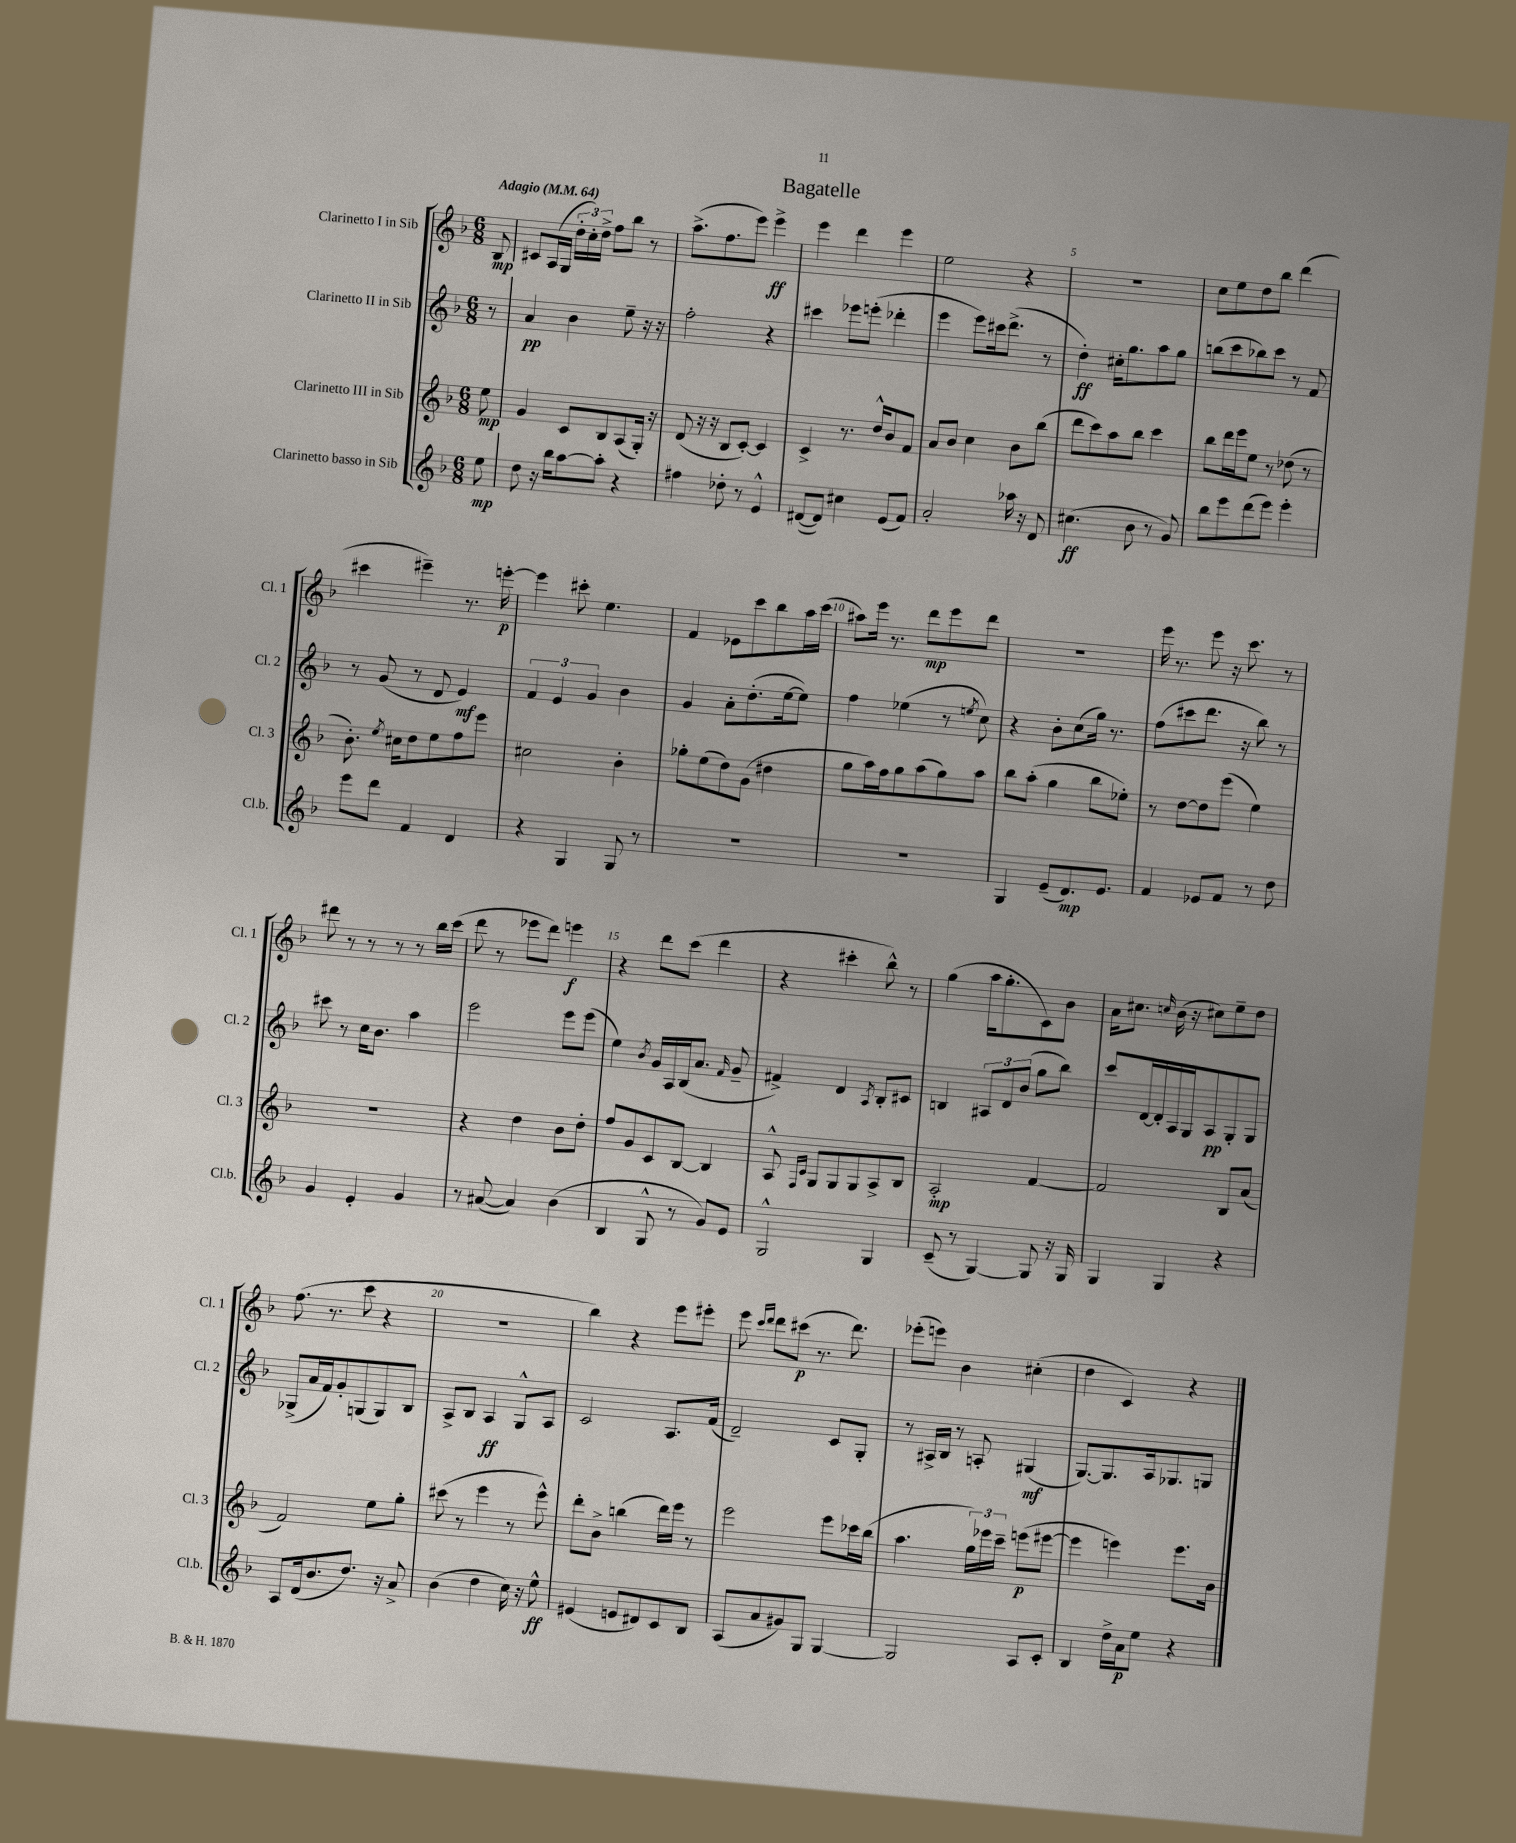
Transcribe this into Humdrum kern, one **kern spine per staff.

**kern	**kern	**kern	**kern
*staff4	*staff3	*staff2	*staff1
*clefG2	*clefG2	*clefG2	*clefG2
*k[b-]	*k[b-]	*k[b-]	*k[b-]
*M6/8	*M6/8	*M6/8	*M6/8
*MM64	*MM64	*MM64	*MM64
8ee\	8ee\	8r	8B-/
=	=	=	=
8dd\	4g/	4a/	8c#/L
16r	.	.	(16A/L
16bb-\LK	.	.	16G/JJ
[8aa\	8c/L	4b-\	24dd'\LL
.	.	.	24cc'\)
.	.	.	24dd^\JJ
8aa'\]J	8B-/	.	8ff\L
4r	(8A/	8ee~\	8bb-\J
.	16G'/Jk)	16r	8r
.	16r	16r	.
=	=	=	=
4ff#\	(8d/	2ff'\	(8.aa^\L
.	16r	.	.
.	16r	.	8.ff\
8dd-'\	8B-/L	.	.
8r	[8c'/J)	.	8eee\J)
4e^^/	4c/]	4r	4eee^\
=	=	=	=
([8d#/L	4c^/	4ccc#\	4eee\
8d#/]J)	.	.	.
4cc#\	8.r	8eee-\L	4ddd\
.	.	(8eee'\J	.
.	16dd^^/LK	.	.
(8e/L	8b-/	4ddd-'\	4eee\
8f/J)	8f/J	.	.
=	=	=	=
2a'/	8a/L	4eee\	2ee\
.	8b-/J	.	.
.	4cc\	8eee\L)	.
.	.	16ccc#\k	.
.	.	(8.ddd^\J	.
16aa-\	8b-\L	.	4r
16r	.	.	.
8d/	(8bb-\J	8r	.
=	=	=	=
(4.cc#\	8ddd\L	4dd'\)	2.r
.	8ccc\)	.	.
.	8aa\	16cc#'\LK	.
.	.	8.gg\	.
8b-\	8bb-\J	.	.
8r	4ccc\	8aa\	.
8g/)	.	8gg\J	.
=	=	=	=
8bb-\L	8bb-\L	(8bb\L	8cc\L
8eee\	16ddd\L	8ccc\	8ee\
.	16eee\J	.	.
(8ddd\	8ee\J	8bb-\)	8dd\
8eee\J)	8r	8ccc\J	8bb-\J
4eee'\	(8dd-\	8r	(4ddd\
.	8r	8f/	.
=	=	=	=
8eee\L	8.b-'\)	8r	4ccc#\
8ddd\J	.	(8g/	.
.	8qee/	.	.
.	16cc#\LK	.	.
4f/	8dd\	8r	4eee#~\)
.	8ee\	8d/	.
4d/	8ff\	4e/)	8.r
.	8eee\J	.	.
.	.	.	[16eee'\
=	=	=	=
4r	2cc#\	6f/	4eee\]
.	.	6e/	.
4G/	.	.	8ccc#'\
.	.	6g/	.
.	.	.	4.ee\
8G/	4b-'\	4b-\	.
8r	.	.	.
=	=	=	=
2.r	8gg-'\L	4g/	4f/
.	(8ee\	.	.
.	8dd\)	8a'\L	8e-\L
.	(8g\J	(8.dd'\	8ccc\
.	4dd#\	.	8bb-\
.	.	[16ee\k	.
.	.	8ee\]J)	16aa\L
.	.	.	(16ccc\JJ
=	=	=	=
2.r	8gg\L	4ff\	8aa#\L)
.	16aa\L)	.	16eee\Jk
.	16ff\J	.	8.r
.	8gg\	(4ee-\	.
.	(8aa\	.	8ddd\L
.	8gg\)	8r	8eee\
.	.	8qee/	.
.	8aa\J	8cc\)	8ddd\J
=	=	=	=
4G/	8bb-\L	4r	2.r
.	(8aa'\J	.	.
(8e~/L	4gg\	8b-'\L	.
8.d/)	.	(8cc\	.
.	8bb-\L	16gg\Jk)	.
8.e/J	.	8.r	.
.	8ee-'\J)	.	.
=	=	=	=
4f/	8r	(8ff\L	16eee\
.	.	.	8.r
.	[8dd\L	8ccc#\	.
8e-/L	8dd\]	8.ddd\J	8eee\
8f/J	(8eee\J	.	16r
.	.	16r	8.ccc\
8r	4ee\)	8bb-\)	.
8dd\	.	8r	8r
=	=	=	=
4g/	2.r	8ccc#\	8ddd#\
.	.	8r	8r
4e'/	.	16cc\LK	8r
.	.	8.b-\J	.
.	.	.	8r
4g/	.	4aa\	8r
.	.	.	16bb-\LL
.	.	.	(16ccc\JJ
=	=	=	=
8r	4r	2eee\	8ddd\
([8a#/	.	.	8r
4a#/])	4dd\	.	8eee-\L
.	.	.	8ddd\J)
(4b-\	8b-\L	8eee\L	4eee\
.	8dd'\J	(8eee\J	.
=	=	=	=
4B-/	8ff/L	4ee\)	4r
.	8g/	.	.
.	.	8qb-/	.
8G^^/	8c/	16g/LL	8ddd\L
.	.	16A/	.
8r	[8B-/J	(16B-/J	(8ccc\J
.	.	8.a/J	.
8g/L)	4B-/]	.	4ddd\
.	.	16qqf/	.
8e/J	.	8g~/	.
=	=	=	=
2G^^/	8A^^/	4f#^/)	4r
.	16qqF/LL	.	.
.	16qqc/JJ	.	.
.	8G/L	.	.
.	8G/	4d/	4ccc#'\
.	8G/	.	.
.	.	8qA/	.
4G/	8A^/	8B-'/L	8bb-^^\)
.	8B-/J	8c#/J	8r
=	=	=	=
(8c~/	2A'/	4B/	(4gg\
8r	.	.	.
[4G/)	.	12A#/L	16aa\LK
.	.	.	8.gg'\
.	.	12d/	.
.	.	(12b-/J	.
8G/]	[4f/	8gg\L	8c\)
16r	.	8bb-\J)	8b-\J
16G/	.	.	.
=	=	=	=
4G/	2f/]	8ccc/L	16a\LK
.	.	.	8.cc#\J
.	.	[16d/L	.
.	.	16d'/]	.
.	.	.	16qqcc/
4G/	.	16A/	(16b-\
.	.	16G/J	16r
.	.	8A/	8cc#\L)
4r	8B-/L	8G'/	8ee~\
.	(8a/J	8G/J	8dd\J
=	=	=	=
8A/L	2f/)	(8G-^/L	(8.ff\
(16d/k	.	16a/L	.
8.b-/	.	16f/J)	8.r
.	.	8g'/	.
8.dd/J)	.	(8G/	8ccc\
.	8ee\L	8G/)	4r
16r	.	.	.
8a^/	8gg'\J	8B-/J	.
=	=	=	=
(4b-\	(8ccc#\	8A^/L	2.r
.	8r	8B-/J	.
4dd\	4eee\	4A/	.
16cc\)	8r	8G^^/L	.
16r	.	.	.
8ee^^\	8eee^^\)	8A/J	.
=	=	=	=
(4e#/	8ddd'\L	2c/	4bb-\)
.	8b-^\J	.	.
8e/L	(4bb\	.	4r
8d#/)	.	.	.
8c/	16ddd\LL)	8.A/L	8eee\L
.	16eee\JJ	.	.
8B-/J	8r	.	8eee#'\J
.	.	(16f/Jk	.
=	=	=	=
(8A/L	2eee\	2d~/)	8eee\
.	.	.	16qqccc/LL
.	.	.	16qqddd/JJ
8a/	.	.	8ddd\L
8g#/)	.	.	(8ccc#\J
8G/J	.	.	8.r
[4G/	8eee\L	8c/L	.
.	.	.	8.ddd\)
.	16ccc-\L	8G'/J	.
.	(16bb-\JJ	.	.
=	=	=	=
2G/]	4.aa\	8r	(8eee-'\L
.	.	16A#^/LL	8eee\J)
.	.	16B-/JJ	.
.	.	8r	4b-\
.	24gg\LL)	8A'/	.
.	24eee-\	.	.
.	24ccc~\JJ	.	.
8A/L	(8eee\L	(4G#/	(4cc#'\
8c'/J	[8eee#\J	.	.
=	=	=	=
4B-/	4eee#\]	[8.G/L)	4dd\
.	.	8.G/]	.
16dd^\LL	4eee\)	.	4c/)
16a\J	.	.	.
8ee\J	.	16A/k	.
.	.	8.G-/	.
4r	8.eee\L	.	4r
.	.	8G/J	.
.	16b-\Jk	.	.
==	==	==	==
*-	*-	*-	*-
